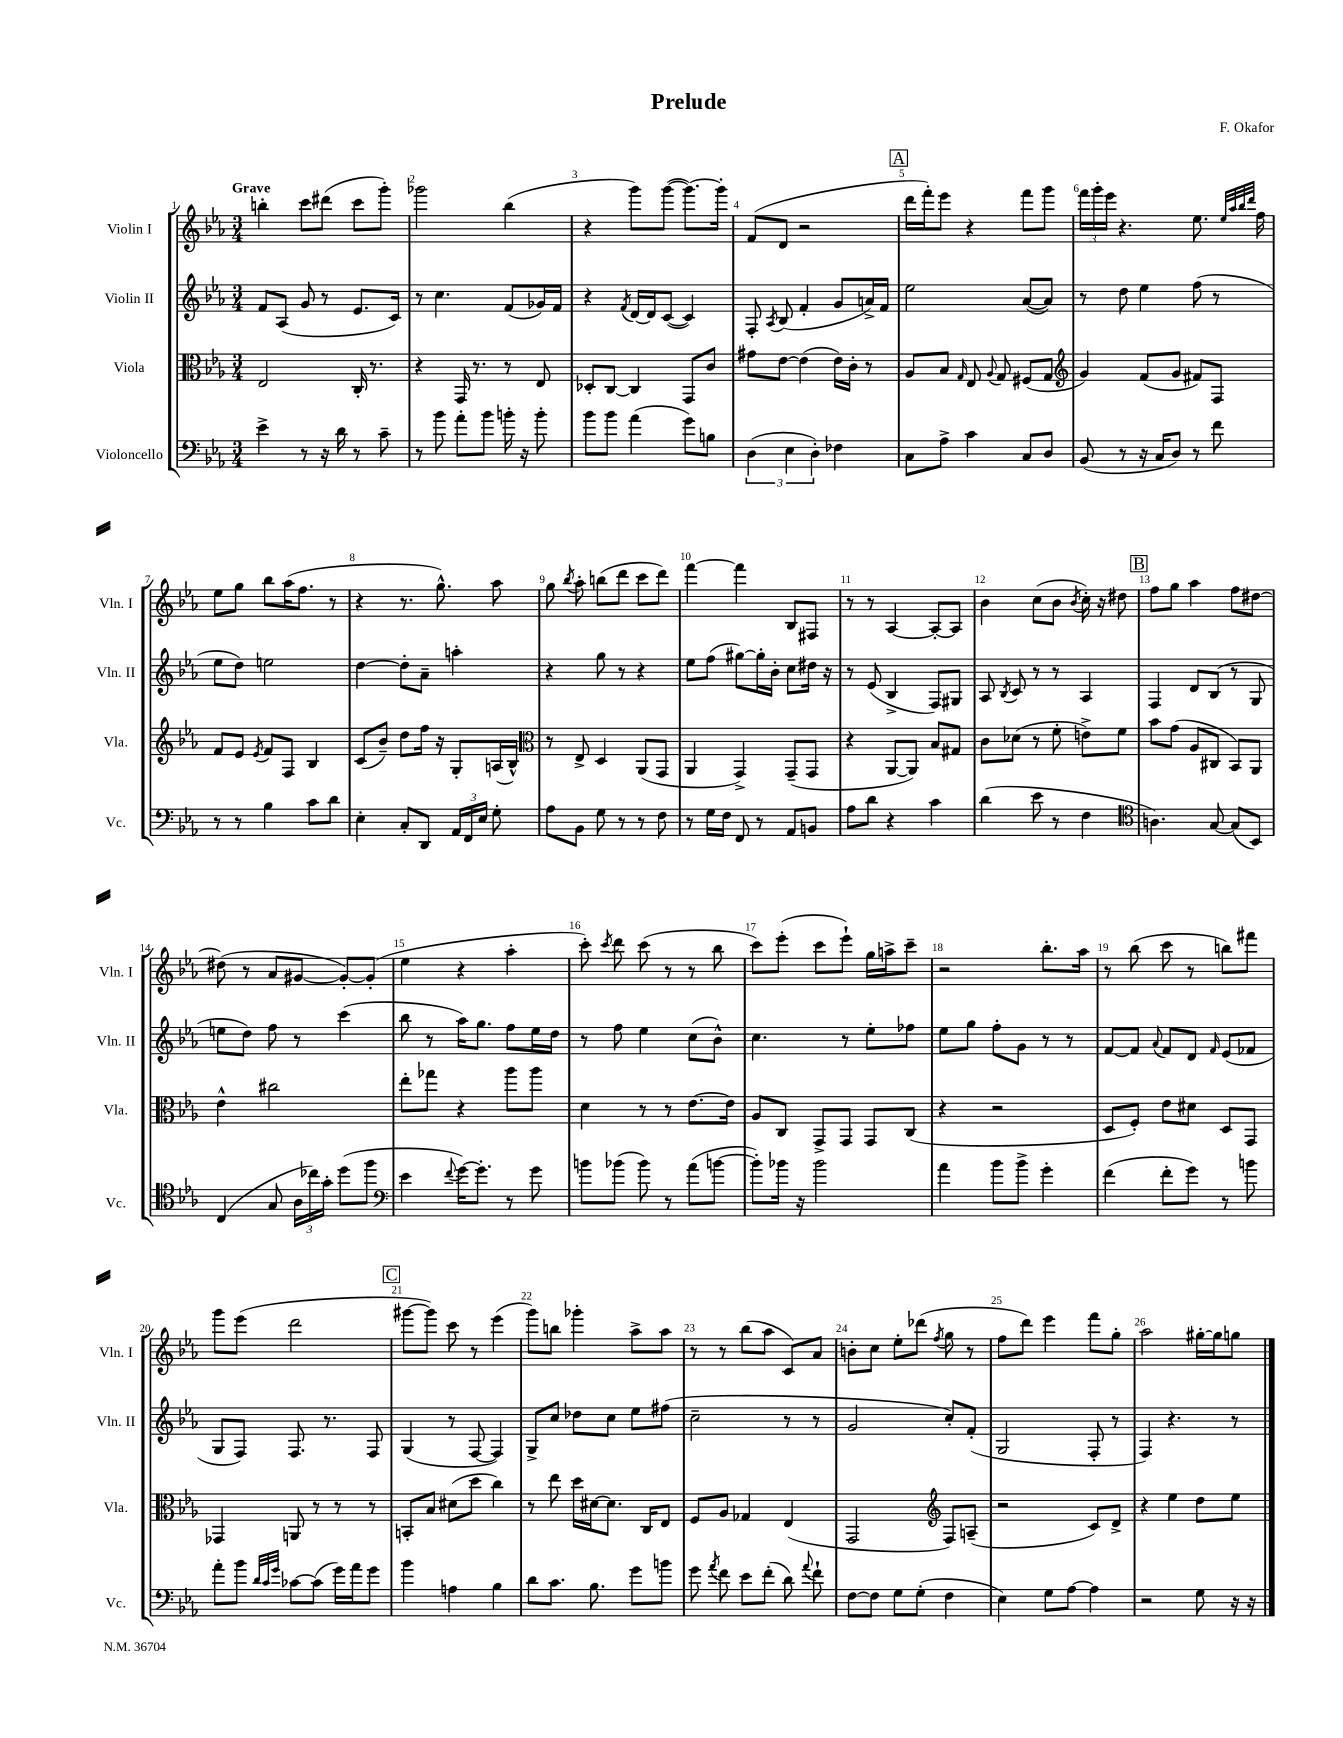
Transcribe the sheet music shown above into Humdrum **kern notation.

**kern	**kern	**kern	**kern
*staff4	*staff3	*staff2	*staff1
*clefF4	*clefC3	*clefG2	*clefG2
*k[b-e-a-]	*k[b-e-a-]	*k[b-e-a-]	*k[b-e-a-]
*M3/4	*M3/4	*M3/4	*M3/4
4e-^\	2E-/	8f/L	4bb'\
.	.	(8A-/J	.
8r	.	8g/	8ccc\L
16r	.	8r	(8ddd#\J
16d\	.	.	.
8r	16C'/	8.e-/L	8ccc\L
.	8.r	.	.
8c~\	.	.	8ggg'\J)
.	.	16c/Jk)	.
=	=	=	=
8r	4r	8r	2ggg-\
8b-\	.	4.cc\	.
8a-'\L	16GG/	.	.
.	8.r	.	.
8b-\J	.	.	.
16b'\	8r	(8f/L	(4bb-\
16r	.	.	.
8b'\	8E-/	16g-/L)	.
.	.	16f/JJ	.
=	=	=	=
8b-\L	8D-'/L	4r	4r
8b-\J	[8C/J	.	.
.	.	8qf/	.
(4a-\	4C/]	[16d/LL	8ggg\L)
.	.	16d/]J	.
.	.	([8c/J	([8ggg\J
8g\L)	8GG/L	4c/])	8.ggg\_L)
8B\J	8c/J	.	.
.	.	.	16ggg'\]Jk
=	=	=	=
(6D\	8g#\L	8F'/	(8f/L
.	.	8qA-/	.
.	[8e-\J	(8B-/	8d/J
6E-\	.	.	.
.	(4e-\]	4f'/	2r
6D'\)	.	.	.
4F-\	16e-\LL)	8g/L	.
.	16c'\JJ	.	.
.	8r	16a^/L)	.
.	.	16f/JJ	.
=	=	=	=
8C\L	8A-/L	2ee-\	16ddd\LL
.	.	.	16fff'\J)
8A-^\J	8B-/J	.	8eee-\J
.	16qqG/	.	.
4c\	8E-/	.	4r
.	8qqA-/	.	.
.	8G/	.	.
8C/L	(8F#/L	([8a-/L	8fff\L
8D/J	8G/J	8a-/]J)	8ggg\J
=	=	=	=
*	*clefG2	*	*
(8BB-/	4g/)	8r	24fff\LL
.	.	.	24ggg'\
.	.	.	24eee-\JJ
8r	.	8dd\	4.r
16r	(8f/L	4ee-\	.
16C/LK	.	.	.
8D/J)	8g/J	.	.
8r	8f#/L)	(8ff\	8.ee-\
8f\	8F/J	8r	.
.	.	.	32qqee-/LLL
.	.	.	32qqaa-/
.	.	.	32qqbb-/
.	.	.	32qqddd/JJJ
.	.	.	16ff\
=	=	=	=
8r	8f/L	8ee-\L	8ee-\L
8r	8e-/J	8dd\J)	8gg\J
.	8qe-/	.	.
4B-\	8f/L	2ee\	8bb-\L
.	8F/J	.	(16aa-\K
.	.	.	8.ff\J
8c\L	4B-/	.	.
8d\J	.	.	8r
=	=	=	=
4E-'\	(8c/L	[4dd\	4r
.	8b-~/J)	.	.
8C'/L	8dd\L	8dd'\]L	8.r
8DD/J	16ff\Jk	8a-~\J	.
.	16r	.	8.gg^^\)
24AA-/LL	8G'/L	4aa'\	.
24FF/	.	.	.
24E-/JJ	.	.	.
8G'\	(16A/L	.	8aa-\
.	16B-^^/JJ)	.	.
=	=	=	=
*	*clefC3	*	*
8A-\L	8r	4r	8gg\
.	.	.	8qbb-/
8BB-\J	8E-^/	.	8aa-'\
8G\	4D/	8gg\	(8bb\L
8r	.	8r	8ddd\J
8r	(8AA-/L	4r	8ccc\L
8F\	8GG/J	.	8ddd\J)
=	=	=	=
8r	4AA-/	8ee-\L	[4fff\
16G\LL	.	(8ff\J	.
16F\JJ	.	.	.
8FF/	4GG^/)	[8gg#\L)	4fff\]
8r	.	16gg#'\]L	.
.	.	16b-'\JJ	.
8AA-/L	(8GG~/L	8cc\L	8B-/L
8BB/J	8GG/J	16dd#\Jk	8F#/J
.	.	16r	.
=	=	=	=
8A-\L	4r	8r	8r
8d\J	.	(8e-/	8r
4r	[8AA-/L	4B-^/	[4A-/
.	8AA-/]J)	.	.
4c\	8B-/L	8F/L)	8A-'/_L
.	8G#/J	8G#/J	8A-/]J
=	=	=	=
(4d\	8c\L	8A-/	4b-\
.	.	8qB-/	.
.	(8d-\J	8c/	.
8e-\	8r	8r	(8cc\L
8r	8f'\	8r	8b-\J
.	.	.	8qb-/
4F\	8e^\L)	4A-/	16cc'\)
.	.	.	16r
.	8f\J	.	8dd#\
=	=	=	=
*clefC4	*	*	*
4.A\)	8b-\L	4F/	8ff\L
.	(8g\J	.	8gg\J
.	8A-/L	8d/L	4aa-\
[8G/	8C#/J	(8B-/J	.
(8G/]L	8BB-/L)	8r	8ff\L
8BB-/J)	8AA-/J	8G/	[8dd#\J
=	=	=	=
(4C/	4e-^^\	8ee\L	(8dd#\]
.	.	8dd\J)	8r
8G/	2cc#\	8ff\	8a-/L
24A-\LL	.	8r	[8g#/J
24cc-\)	.	.	.
24g'\JJ	.	.	.
(8dd\L	.	(4ccc\	8g#'/_L)
8ff\J	.	.	(8g#'/]J
=	=	=	=
*clefF4	*	*	*
4e-\	8ee-'\L	8bb-\	4ee-\
.	8gg-\J	8r	.
8qqf/	.	.	.
[16g\LK)	4r	16aa-\LK)	4r
8.g'\]J	.	8.gg\J	.
8r	8aa-\L	8ff\L	4aa-'\
8g\	8aa-\J	16ee-\L	.
.	.	16dd\JJ	.
=	=	=	=
8b\L	4d\	8r	8ccc'\)
.	.	.	8qccc/
(8b-\J	.	8ff\	8ddd\
8b-\)	8r	4ee-\	(8ccc\
8r	8r	.	8r
(8a-\L	[8.e-\L	(8cc\L	8r
[8b\J	.	8b-^^\J)	8bb-\
.	16e-\]Jk	.	.
=	=	=	=
8b'\]L)	8A-/L	4.cc\	8ccc\L)
16b-\Jk	8C/J	.	(8eee-'\J
16r	.	.	.
2b-\	8GG^/L	.	8ccc\L
.	8GG/J	8r	8eee-`\J)
.	8GG/L	8ee-'\L	16gg\LL
.	.	.	16aa^\J
.	(8C/J	8ff-\J	8ccc~\J
=	=	=	=
4a-\	4r	8ee-\L	2r
.	.	8gg\J	.
8b-\L	2r	8ff'\L	.
8b-^\J	.	8g\J	.
4g'\	.	8r	8.bb-'\L
.	.	8r	.
.	.	.	16aa-\Jk
=	=	=	=
(4f\	8D/L	[8f/L	8r
.	8F'/J)	8f/]J	(8bb-\
.	.	8qqa-/	.
8f'\L	8e-\L	8f/L	8ccc\
8g\J)	8d#\J	8d/J	8r
.	.	16qqf/	.
8r	8D/L	(8e-/L	8bb\L)
8b\	8GG/J	8f-/J	8fff#\J
=	=	=	=
8a-'\L	4GG-/	8G/L	8ggg\L
8b-\J	.	8F/J)	(8eee-\J
32qqd/LLL	.	.	.
32qqc/	.	.	.
32qqg/JJJ	.	.	.
[8c-\L	8AA/	8.F/	2ddd\
(8c-\]J	8r	.	.
.	.	8.r	.
16g\LL)	8r	.	.
16a-\J	.	.	.
8g\J	8r	8F/	.
=	=	=	=
4b-\	8BB'/L	(4G/	[8ggg#\L
.	8B-/J	.	8ggg#\]J)
4A\	(8d#\L	8r	8ccc\
.	8dd\J	[8F/	8r
4B-\	4cc\)	4F/])	(4eee-\
=	=	=	=
8d\L	8r	8G^/L	8ggg\L)
8.c\J	8ee-\	8cc/J	8bb\J
.	16dd\LL	8dd-\L	4ggg-'\
8.B-\	[16d#\J	.	.
.	8.d#\]J	8cc\J	.
8g\L	.	8ee-\L	8aa-^\L
.	16C/LK	.	.
8b\J	8E-/J	(8ff#\J	8aa-\J
=	=	=	=
8g\	8F/L	2cc~\	8r
8qa-/	.	.	.
8f\	8A-/J	.	8r
8e-\L	4G-/	.	(8bb-\L
(8f'\J	.	.	8aa-\J
8d\)	(4E-/	8r	8c/L)
8qqa-/	.	.	.
8f`\	.	8r	8a-/J
=	=	=	=
[8F\L	2GG/	2g/	8b'\L
8F\]J	.	.	8cc\J
8G\L	.	.	8ee-'\L
(8G'\J	.	.	(8ddd-\J
*	*clefG2	*	*
.	.	.	8qff/
4F\	8F/L)	8cc'/L)	8gg\
.	(8A~/J	(8f'/J	8r
=	=	=	=
4E-\)	2r	2G/	8ff\L
.	.	.	8ddd\J)
8G\L	.	.	4eee-\
[8A-\J	.	.	.
4A-\]	8c/L)	8F'/	8fff\L
.	8d^/J	8r	8gg'\J
=	=	=	=
2r	4r	4F/)	2aa-\
.	4ee-\	4.r	.
8G\	8dd\L	.	[16gg#'\LL
.	.	.	16gg#\]J
16r	8ee-\J	8r	8gg\J
16r	.	.	.
==	==	==	==
*-	*-	*-	*-
